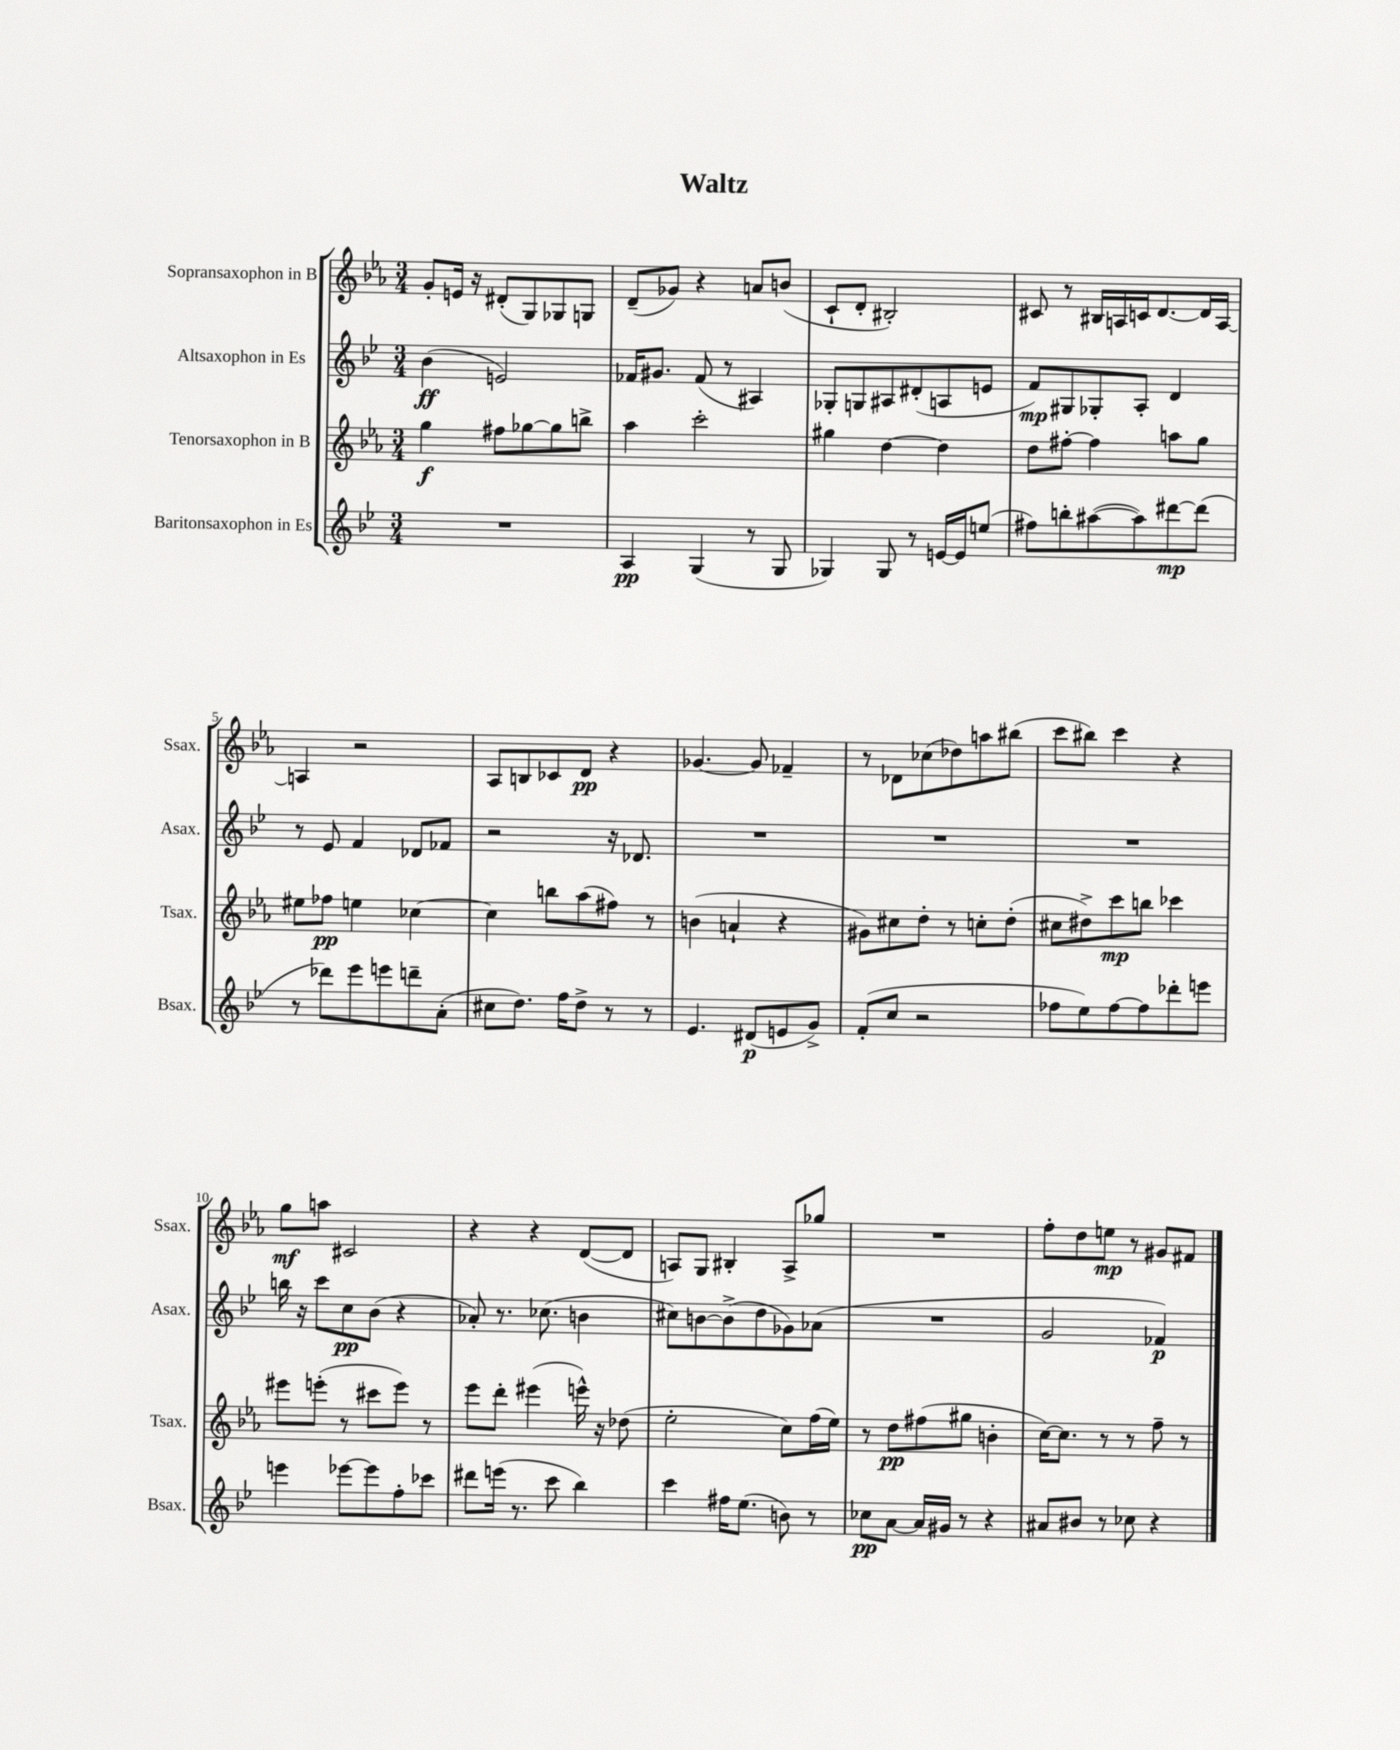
\header { title = "Waltz" }
<<
\new StaffGroup <<
\new Staff = "s0" \with { instrumentName = "Sopransaxophon in B" shortInstrumentName = "Ssax." } {
    \clef treble \key ees \major \numericTimeSignature \time 3/4
    g'8-. e'16 r16 dis'8-.( g8) ges8 g8 |
    d'8--( ges'8) r4 a'8 b'8( |
    c'8-! d'8-. bis2-.) |
    cis'8 r8 bis16 a16 c'16 d'8.~ d'16 a16~ |
    a4 r2 |
    aes8 b8 ces'8 d'8\pp r4 |
    ges'4.~ ges'8 fes'4-- |
    r8 des'8 ces''8( des''8) a''8 bis''8( |
    c'''8 bis''8) c'''4 r4 |
    g''8\mf a''8 cis'2 |
    r4 r4 d'8~( d'8 |
    a8) g8 bis4-. a8-> ges''8 |
    R2. |
    f''8-. d''8 e''8\mp r8 gis'8 fis'8 \bar "|." |
}
\new Staff = "s1" \with { instrumentName = "Altsaxophon in Es" shortInstrumentName = "Asax." } {
    \clef treble \key bes \major \numericTimeSignature \time 3/4
    bes'4\ff( e'2) |
    fes'16 gis'8. fes'8( r8 ais4) |
    ges8-. g8 ais8 dis'8-.( a8 e'8 |
    f'8\mp) gis8 ges8-. a8-. d'4 |
    r8 ees'8 f'4 des'8 fes'8 |
    r2 r16 des'8. |
    R2. |
    R2. |
    R2. |
    b''16 r16 c'''8 c''8\pp bes'8( r4 |
    aes'8-.) r8. ces''8.( b'4 |
    cis''8) b'8~ b'8->( d''8 ges'8) aes'8( |
    R2. |
    g'2 fes'4\p) \bar "|." |
}
\new Staff = "s2" \with { instrumentName = "Tenorsaxophon in B" shortInstrumentName = "Tsax." } {
    \clef treble \key ees \major \numericTimeSignature \time 3/4
    g''4\f fis''8 ges''8~ ges''8 b''8-> |
    aes''4 c'''2-. |
    gis''4 d''4~ d''4 |
    d''8 fis''8~-. fis''4 a''8 g''8 |
    eis''8 fes''8\pp e''4 ces''4~ |
    ces''4 b''8 aes''8( fis''8) r8 |
    b'4( a'4-! r4 |
    gis'8) cis''8 d''8-. r8 c''8-. d''8-.( |
    cis''8 dis''8->) c'''8\mp b''8 ces'''4 |
    eis'''8 e'''8-.( r8 cis'''8 e'''8) r8 |
    ees'''8 d'''8-. eis'''4( e'''16-^) r16 des''8( |
    ees''2-. c''8) f''16( ees''16) |
    r8 d''8\pp fis''8( gis''8 b'4-. |
    c''16~) c''8. r8 r8 f''8-- r8 \bar "|." |
}
\new Staff = "s3" \with { instrumentName = "Baritonsaxophon in Es" shortInstrumentName = "Bsax." } {
    \clef treble \key bes \major \numericTimeSignature \time 3/4
    R2. |
    a4\pp g4( r8 g8 |
    ges4) ges8 r8 e'16~ e'16 e''8( |
    fis''8) b''8-. ais''8~( ais''8) dis'''8~\mp dis'''8( |
    r8 des'''8) ees'''8 e'''8 d'''8-- a'8-.( |
    cis''8 d''8.) f''16 d''8-> r8 r8 |
    ees'4. dis'8\p( e'8 g'8->) |
    f'8-.( c''8 r2 |
    fes''8 ees''8) fes''8~ fes''8 des'''8-. e'''8 |
    e'''4 ees'''8~ ees'''8 f''8-. ces'''8 |
    dis'''8 e'''16( r8. c'''8 bes''4) |
    c'''4 fis''16 ees''8.( b'8) r8 |
    ces''8\pp a'8~ a'16 gis'16 r8 r4 |
    ais'8 bis'8 r8 ces''8 r4 \bar "|." |
}
>>
>>
